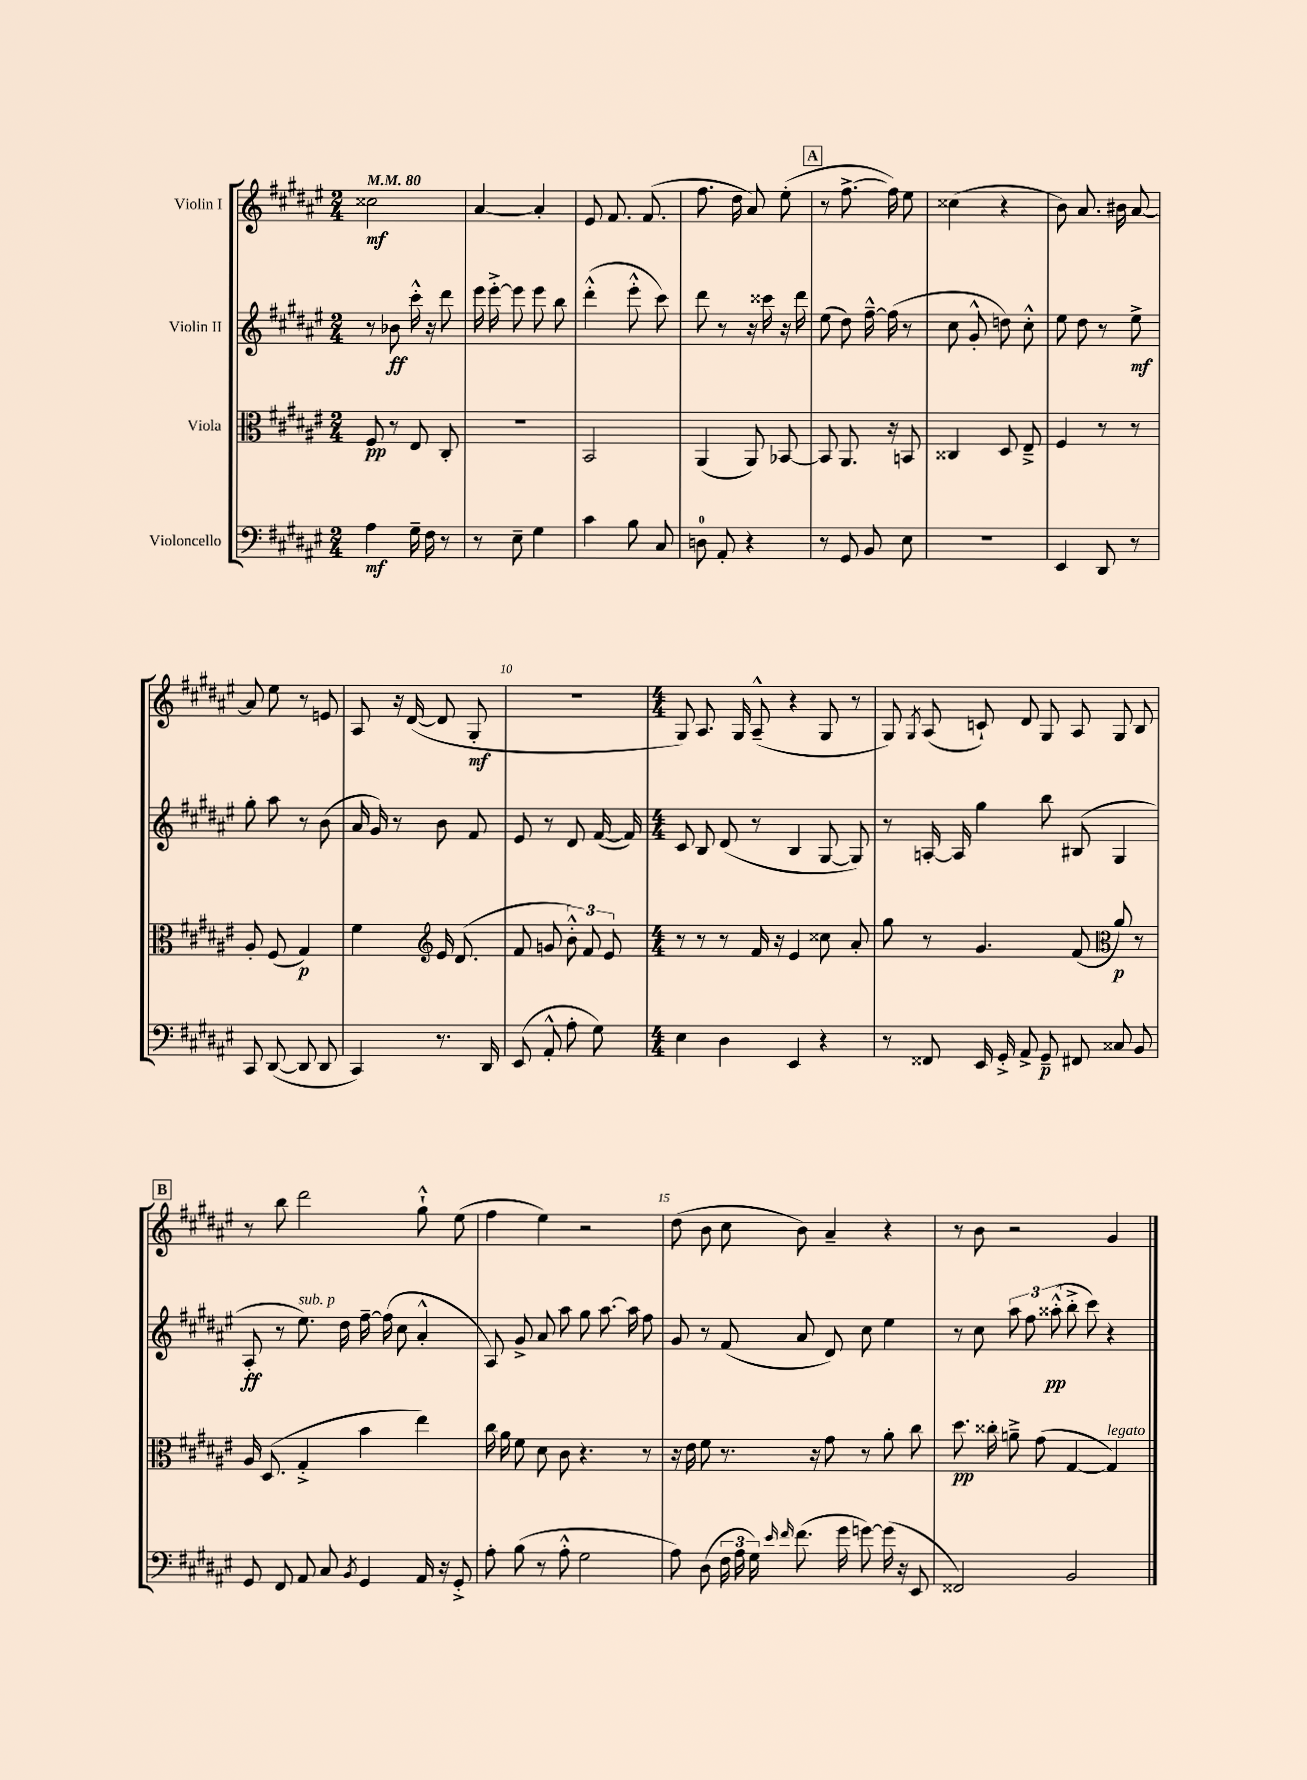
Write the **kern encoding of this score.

**kern	**kern	**kern	**kern
*staff4	*staff3	*staff2	*staff1
*clefF4	*clefC3	*clefG2	*clefG2
*k[f#c#g#d#a#e#]	*k[f#c#g#d#a#e#]	*k[f#c#g#d#a#e#]	*k[f#c#g#d#a#e#]
*M2/4	*M2/4	*M2/4	*M2/4
*MM80	*MM80	*MM80	*MM80
4A#	8F#	8r	2cc##
.	8r	8b-	.
16G#~	8E#	16ccc#'^^	.
16F#	.	16r	.
8r	8C#'	8ddd#	.
=	=	=	=
8r	2r	16eee#	[4a#
.	.	[16eee#'^	.
8E#~	.	8eee#]	.
4G#	.	8eee#	4a#']
.	.	8bb	.
=	=	=	=
4c#	2BB	(4ddd#'^^	8e#
.	.	.	8.f#
8B	.	8eee#'^^	.
.	.	.	(8.f#
8C#	.	8ccc#)	.
=	=	=	=
8D	(4AA#	8ddd#	8.ff#
8AA#'	.	8r	.
.	.	.	16dd#
4r	8AA#)	16r	8a#)
.	.	16ccc##	.
.	[8BB-	16r	(8ee#'
.	.	16ddd#	.
=	=	=	=
8r	8BB-]	(8ee#	8r
8GG#	8.AA#	8dd#)	[8.ff#^
8BB	.	[16ff#~^^	.
.	16r	(16ff#]	16ff#])
8E#	8BB	8r	8ee#
=	=	=	=
2r	4C##	8cc#	(4cc##
.	.	8g#'^^	.
.	8D#	8dd)	4r
.	8E#~^	8cc#'^^	.
=	=	=	=
4EE#	4F#	8ee#	8b)
.	.	8dd#	8.a#
8DD#	8r	8r	.
.	.	.	16b#
8r	8r	8ee#^	[8a#
=	=	=	=
8CC#	8A#'	8gg#'	8a#]
([8DD#	(8F#	8aa#	8ee#
8DD#]	4G#)	8r	8r
8DD#	.	(8b	8e
=	=	=	=
4CC#)	4f#	16a#	8A#
.	.	16g#)	.
.	.	8r	16r
.	.	.	([16d#
*	*clefG2	*	*
8.r	16e#	8b	8d#]
.	(8.d#	.	.
.	.	8f#	8G#'
16DD#	.	.	.
=	=	=	=
(8EE#	8f#	8e#	2r
8AA#'^^	8g	8r	.
8A#'	12b'^^)	8d#	.
.	12f#	.	.
8G#)	.	([16f#	.
.	12e#	.	.
.	.	16f#])	.
=	=	=	=
*M4/4	*M4/4	*M4/4	*M4/4
4E#	8r	8c#	8G#)
.	8r	8B	8.A#
4D#	8r	(8d#	.
.	.	.	16G#
.	16f#	8r	(8A#~^^
.	16r	.	.
4EE#	4e#	4B	4r
4r	8cc##	[8G#	8G#
.	8a#'	8G#])	8r
=	=	=	=
8r	8gg#	8r	8G#)
.	.	.	8qG#
8FF##	8r	[16A'	(8A#
.	.	16A]	.
16EE#	4.g#	4gg#	8c`)
16GG#'^	.	.	.
8AA#^	.	.	8d#
8GG#~	.	8bb	8G#
8FF#	(8f#	(8B#	8A#
8C##	8a#)	4G#	8G#
8BB	8r	.	8B
=	=	=	=
*	*clefC3	*	*
8GG#	16A#	8A#'	8r
.	(8.D#	.	.
8FF#	.	8r	8bb
8AA#	4G#'^	8.ee#)	2ddd#
8C#	.	.	.
.	.	16dd#	.
8qBB	.	.	.
4GG#	4b	[16ff#~	.
.	.	(16ff#]	.
.	.	8cc#	.
16AA#	4ee#)	4a#'^^	8gg#`^^
16r	.	.	.
8GG#'^	.	.	(8ee#
=	=	=	=
8A#'	16cc#	8A#)	4ff#
.	16a#	.	.
(8B	8f#	8g#^	.
8r	8d#	8a#	4ee#)
8A#'^^	8c#	8aa#	.
2G#	4.r	8gg#	2r
.	.	[8.aa#	.
.	.	16aa#]	.
.	8r	8ff#	.
=	=	=	=
8A#)	16r	8g#	(8dd#
.	16e#	.	.
(8D#	8f#	8r	8b
24F#	8.r	(8f#	8cc#
24A#	.	.	.
24G#)	.	.	.
16qqe#	.	.	.
16qqf#	.	.	.
(8.f#	.	8a#	8b)
.	16r	.	.
.	8g#	8d#)	4a#~
16g#	.	.	.
[8g)	8r	8cc#	.
(16g]	8a#'	4ee#	4r
16r	.	.	.
8EE#	8cc#	.	.
=	=	=	=
2FF##)	8.dd#	8r	8r
.	.	8cc#	8b
.	16cc##'	.	.
.	8a~^	12aa#	2r
.	.	12ff#	.
.	(8g#	.	.
.	.	(12aa##'^^	.
2BB	[4G#	8bb'^	.
.	.	8ccc#)	.
.	4G#])	4r	4g#
==	==	==	==
*-	*-	*-	*-
